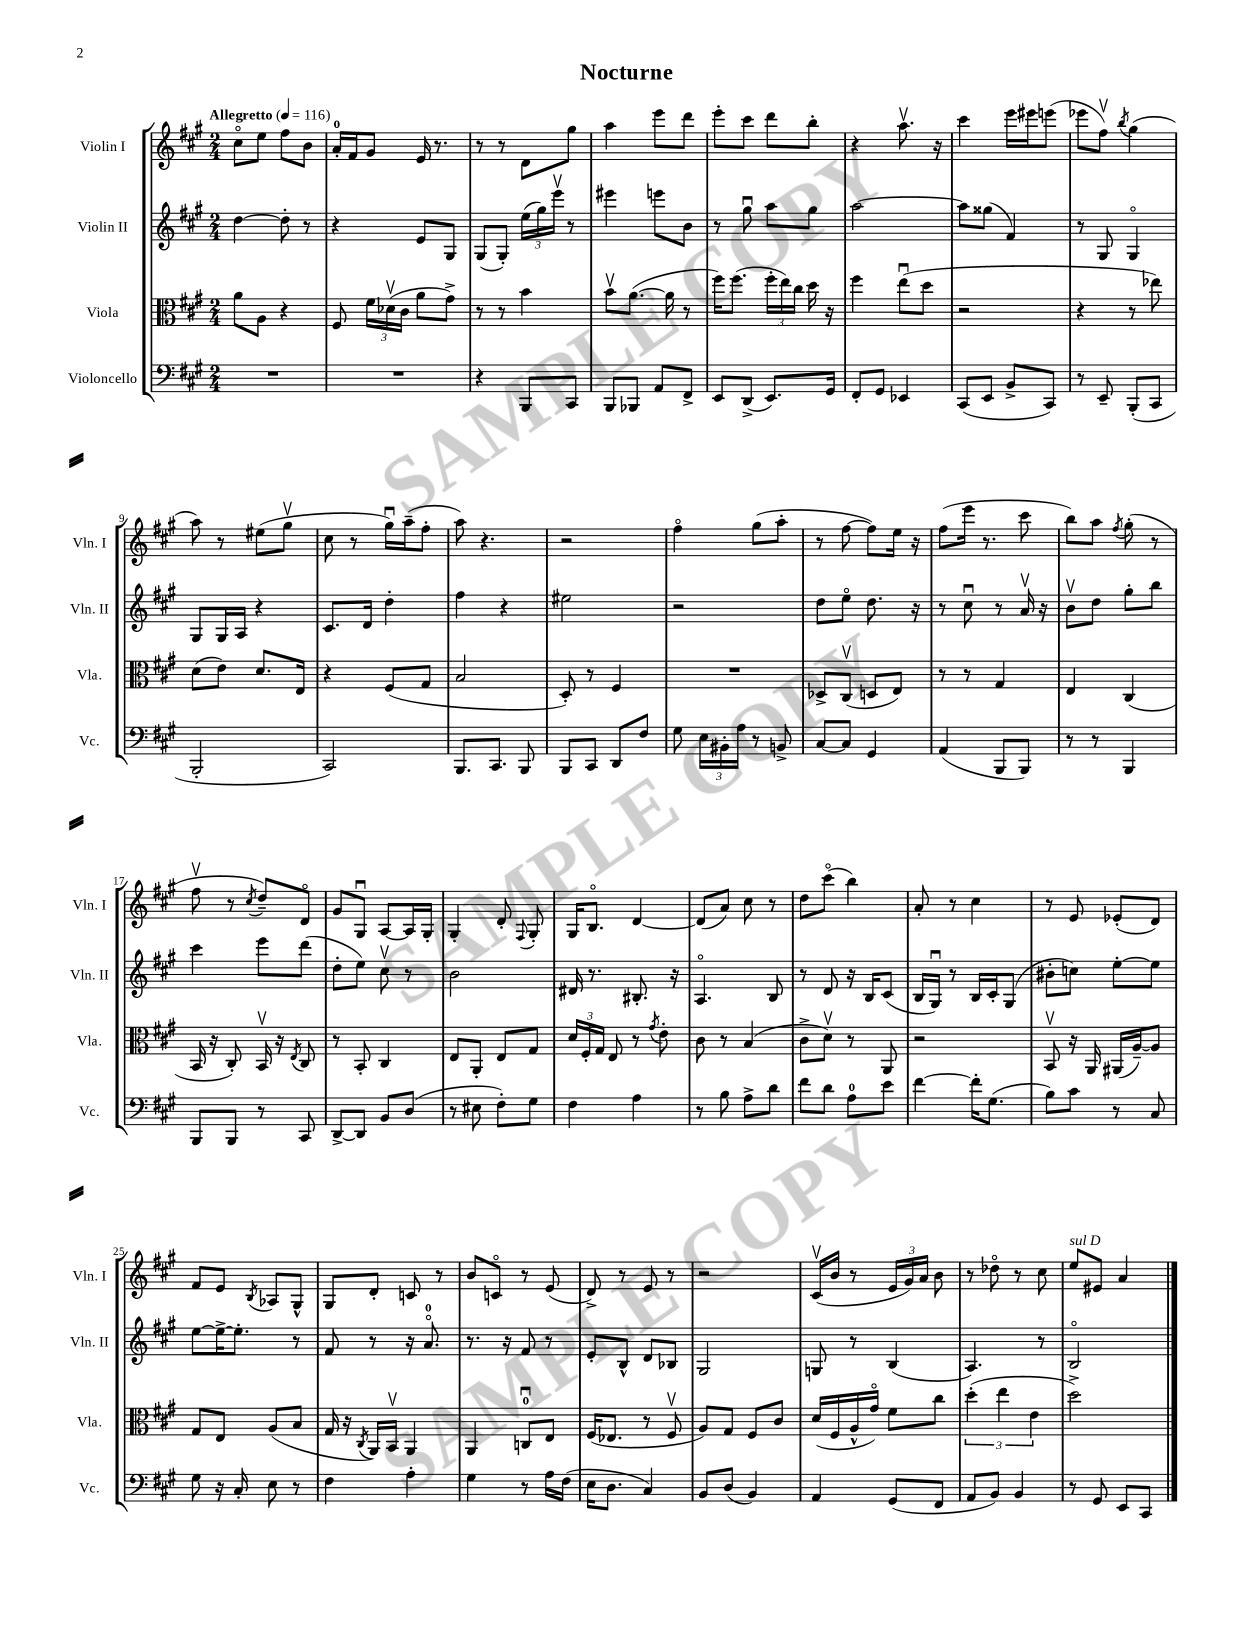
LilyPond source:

\header { title = "Nocturne" }
<<
\new StaffGroup <<
\new Staff = "s0" \with { instrumentName = "Violin I" shortInstrumentName = "Vln. I" } {
    \clef treble \key a \major \numericTimeSignature \time 2/4 \tempo "Allegretto" 4 = 116
    \autoBeamOff cis''8[\flageolet e''8] fis''8[ b'8] |
    a'16[-0-. fis'16 gis'8] e'16 r8. |
    r8 r8 d'8[ gis''8] |
    a''4 e'''8[ d'''8] |
    e'''8[-. cis'''8] d'''8[ b''8]-. |
    r4 a''8.\upbow r16 |
    cis'''4 e'''16[ eis'''16 e'''8]( |
    ees'''8[ fis''8]\upbow) \acciaccatura { b''8 } gis''4( |
    a''8) r8 eis''8[( gis''8]\upbow |
    cis''8 r8 gis''16[\downbow) a''16--( fis''8]-. |
    a''8) r4. |
    r2 |
    fis''4\flageolet gis''8[( a''8]-. |
    r8 fis''8~ fis''8[) e''16] r16 |
    fis''8[( e'''16] r8. cis'''8 |
    b''8[) a''8] \acciaccatura { fis''8 } gis''8-.( r8 |
    fis''8\upbow r8 \acciaccatura { cis''8 } d''8[--) d'8]\flageolet |
    gis'8[ gis8]\downbow a8[~ a16 gis16]-. |
    gis4-. d'8-. \appoggiatura { fis8 } gis8-. |
    gis16[ b8.]\flageolet d'4~ |
    d'8[( a'8]) cis''8 r8 |
    d''8[ cis'''8]\flageolet( b''4) |
    a'8-. r8 cis''4 |
    r8 e'8 ees'8[-.( d'8]) |
    fis'8[ e'8] \acciaccatura { b8 } aes8[ gis8]-^ |
    gis8[ d'8]-. c'8 r8 |
    b'8[ c'8]\flageolet r8 e'8( |
    d'8->) r8 e'8 r8 |
    r2 |
    cis'16[\upbow( b'16] r8 \tuplet 3/2 { e'16[ gis'16) a'16] } b'8 |
    r8 des''8\flageolet r8 cis''8 |
    e''8[^\markup { \italic "sul D" } eis'8] a'4 \bar "|." |
}
\new Staff = "s1" \with { instrumentName = "Violin II" shortInstrumentName = "Vln. II" } {
    \clef treble \key a \major \numericTimeSignature \time 2/4
    \autoBeamOff d''4~ d''8-. r8 |
    r4 e'8[ gis8] |
    gis8[( gis8]-.) \tuplet 3/2 { e''16[( gis''16) e'''16]\upbow } r8 |
    eis'''4 e'''8[ b'8] |
    r8 gis''8\downbow a''8[ gis''8] |
    a''2~ |
    a''8[ gisis''8]( fis'4) |
    r8 gis8 gis4\flageolet |
    gis8[ gis16 a16] r4 |
    cis'8.[ d'16] d''4-. |
    fis''4 r4 |
    eis''2 |
    r2 |
    d''8[ e''8]\flageolet d''8. r16 |
    r8 cis''8\downbow r8 a'16\upbow r16 |
    b'8[\upbow d''8] gis''8[-. b''8] |
    cis'''4 e'''8[ d'''8]( |
    d''8[-. e''8]) cis''8\upbow r8 |
    b'2 |
    dis'16 r8. bis8.-. r16 |
    a4.\flageolet b8 |
    r8 d'8 r16 b16[ cis'8]( |
    b16[ gis16]\downbow) r8 b16[ cis'16-. gis8]( |
    bis'8[-. c''8]) e''8[~-. e''8] |
    e''8[~ e''16~-> e''8.]-. r8 |
    fis'8 r8 r16 a'8.-0\flageolet |
    r8. r16 fis'8 r8 |
    e'8[-. b8]-^ d'8[ bes8] |
    gis2 |
    g8 r8 b4( |
    a4.) r8 |
    b2\flageolet \bar "|." |
}
\new Staff = "s2" \with { instrumentName = "Viola" shortInstrumentName = "Vla." } {
    \clef alto \key a \major \numericTimeSignature \time 2/4
    \autoBeamOff a'8[ a8] r4 |
    fis8 \tuplet 3/2 { fis'16[ des'16\upbow( cis'16] } a'8[ gis'8]->) |
    r8 r8 b'4 |
    b'8[\upbow a'8.]~( a'16 r8 |
    fis''16[) fis''8.]( \tuplet 3/2 { fis''16[-. e''16) cis''16] } d''16 r16 |
    fis''4 e''8[\downbow( d''8] |
    r2 |
    r4 r8 ees''8) |
    d'8[( e'8]) d'8.[ e16] |
    r4 fis8[( gis8] |
    b2 |
    d8-.) r8 fis4 |
    R2 |
    des8[-> cis8]\upbow( d8[ e8]) |
    r8 r8 gis4 |
    e4 cis4( |
    b,16 r16 cis8-.) b,16\upbow r16 \acciaccatura { e8 } cis8 |
    r8 b,8-. cis4 |
    e8[ a,8]-. e8[ gis8] |
    \tuplet 3/2 { d'16[ fis16-. gis16] } e8 r8 \acciaccatura { gis'8 } e'8-. |
    cis'8 r8 b4( |
    cis'8[-> d'8]\upbow) r8 a,8 |
    r2 |
    b,8\upbow r16 a,16 ais,16[( a16~--) a8] |
    gis8[ e8] a8[( b8] |
    gis16 r16 \acciaccatura { cis8 } a,16[) b,16]\upbow a,4 |
    a,4 c8[-0\downbow e8] |
    fis16[( ees8.] r8 fis8\upbow |
    a8[) gis8] fis8[ cis'8] |
    d'16[( fis16 a16-^ gis'16]\flageolet) fis'8[ cis''8] |
    \tuplet 3/2 { d''4-.( e''4 e'4 } |
    d''2->) \bar "|." |
}
\new Staff = "s3" \with { instrumentName = "Violoncello" shortInstrumentName = "Vc." } {
    \clef bass \key a \major \numericTimeSignature \time 2/4
    \autoBeamOff R2 |
    R2 |
    r4 b,,8[ cis,8] |
    b,,8[ bes,,8] a,8[ fis,8]-> |
    e,8[ d,8]->( e,8.[) gis,16] |
    fis,8[-. gis,8] ees,4 |
    cis,8[( e,8] b,8[-> cis,8]) |
    r8 e,8-- b,,8[-.( cis,8] |
    b,,2-. |
    cis,2) |
    b,,8.[ cis,8.] b,,8 |
    b,,8[ cis,8] d,8[ fis8] |
    gis8 \tuplet 3/2 { e16[ bis,16-. a16] } r8 b,8-> |
    cis8[~ cis8] gis,4 |
    a,4( b,,8[ b,,8]) |
    r8 r8 b,,4 |
    b,,8[ b,,8] r8 cis,8 |
    d,8[~-> d,8] b,8[ d8]( |
    r8 eis8 fis8[-.) gis8] |
    fis4 a4 |
    r8 b8 a8[-> d'8] |
    fis'8[ d'8] a8[-0 e'8] |
    fis'4~ fis'16[-. gis8.]( |
    b8[) cis'8] r8 cis8 |
    gis8 r16 cis16-. e8 r8 |
    fis4 a4-. |
    gis4 r8 a16[ fis16]( |
    e16[ d8.] cis4) |
    b,8[ d8]( b,4) |
    a,4 gis,8[( fis,8] |
    a,8[ b,8]) b,4 |
    r8 gis,8 e,8[ cis,8] \bar "|." |
}
>>
>>
